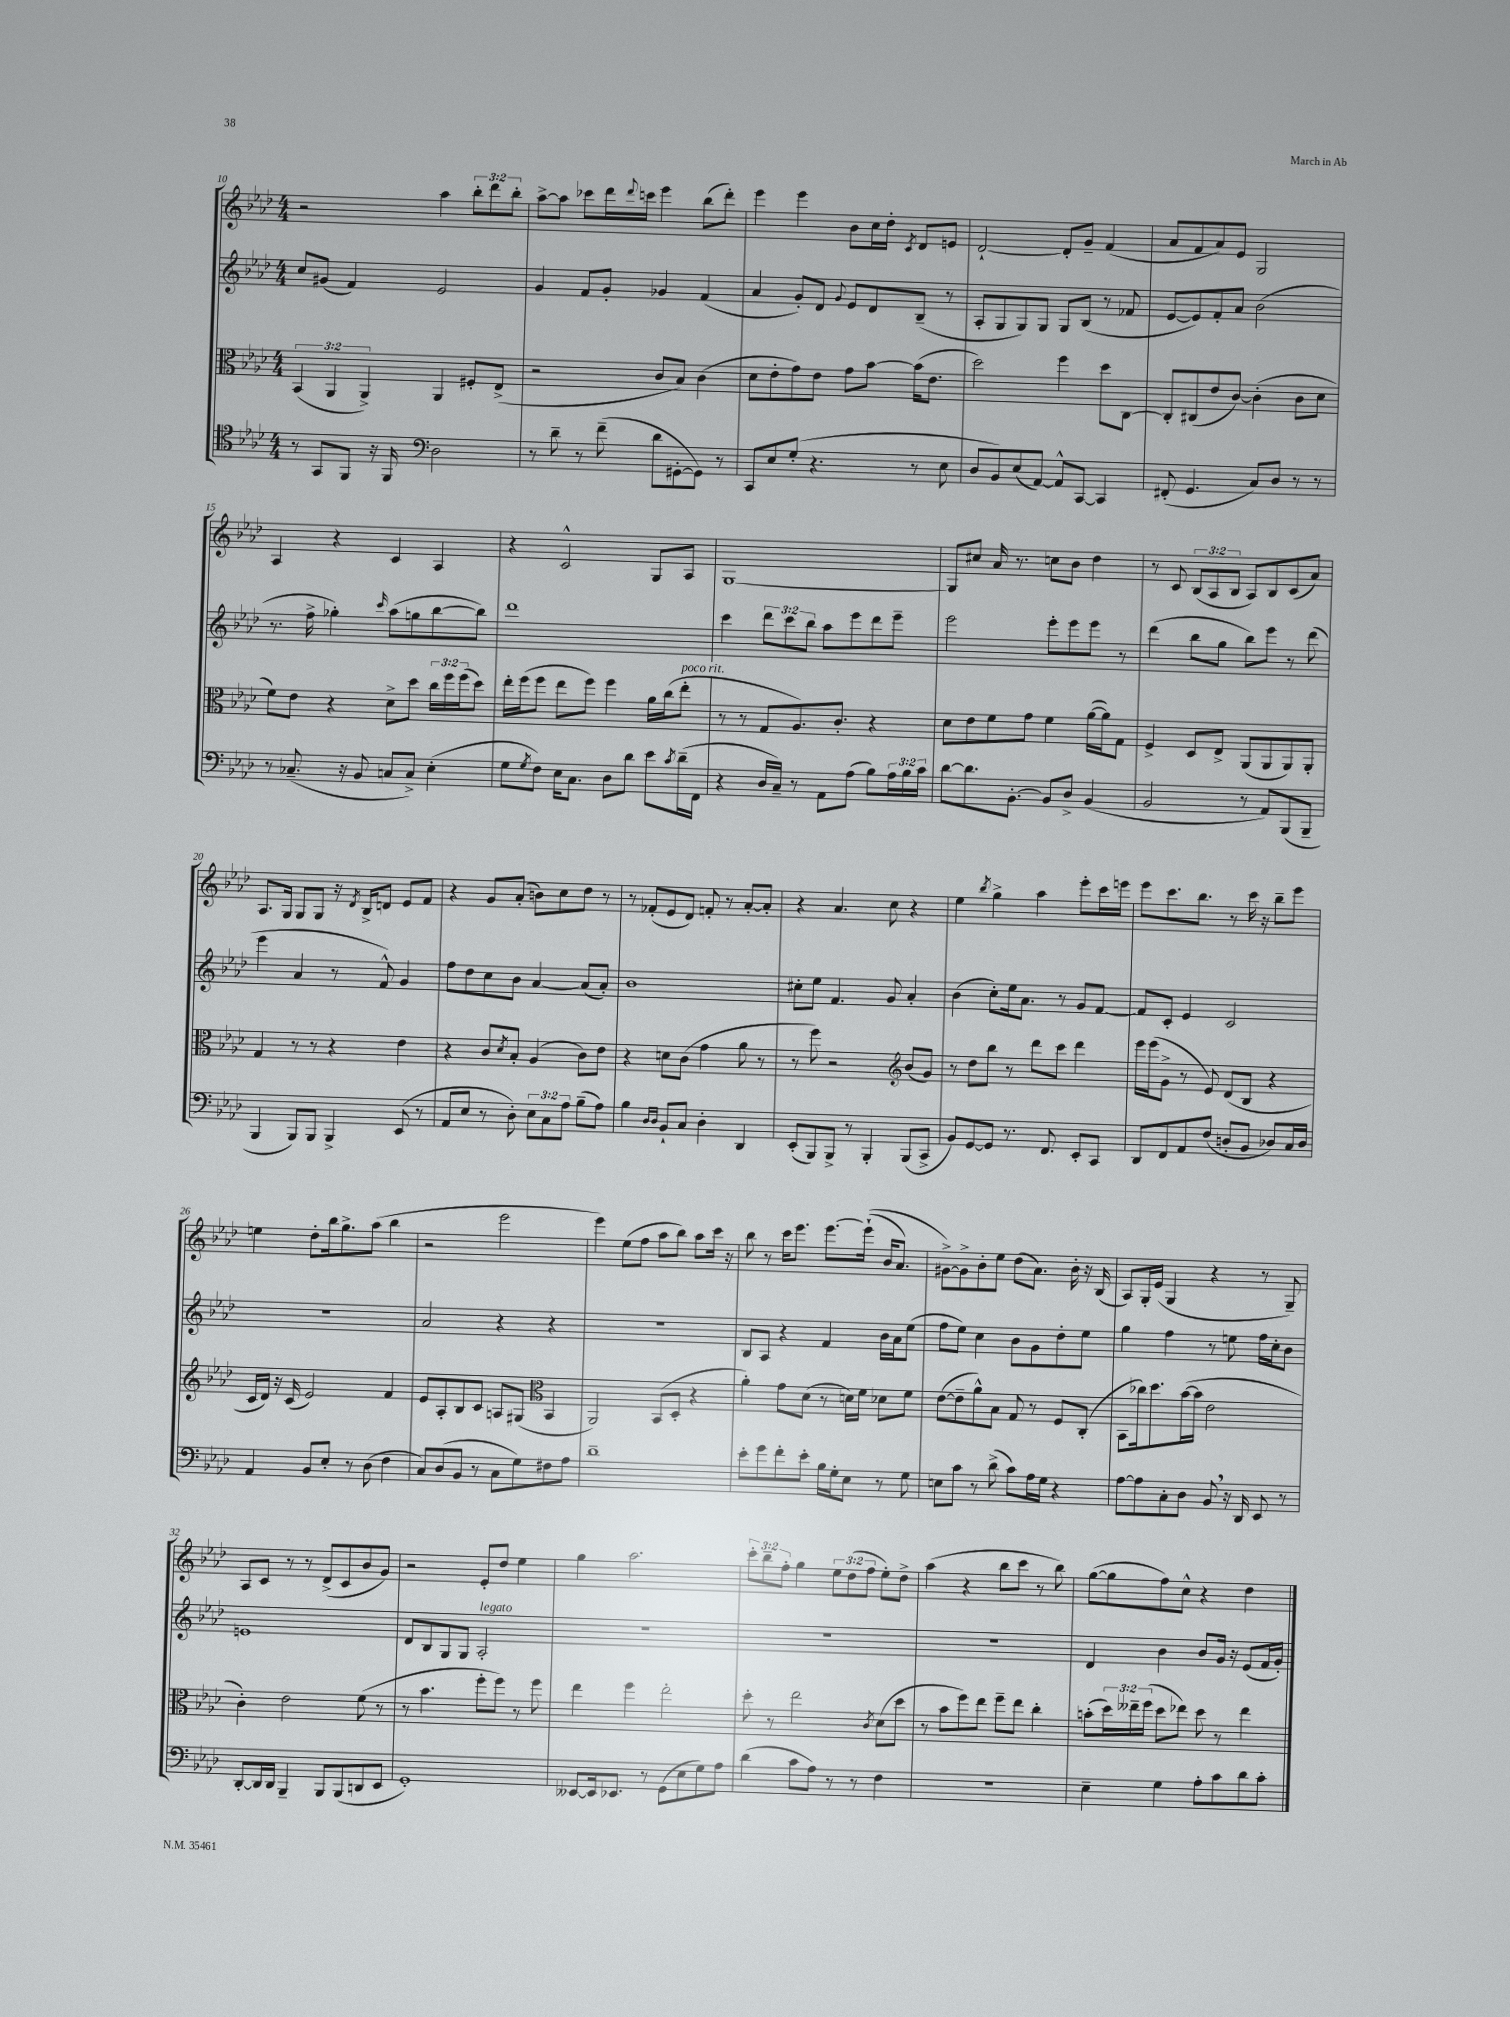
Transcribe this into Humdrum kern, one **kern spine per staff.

**kern	**kern	**kern	**kern
*staff4	*staff3	*staff2	*staff1
*clefC4	*clefC3	*clefG2	*clefG2
*k[b-e-a-d-]	*k[b-e-a-d-]	*k[b-e-a-d-]	*k[b-e-a-d-]
*M4/4	*M4/4	*M4/4	*M4/4
8r	(6BB-/	8cc/L	2r
8GG/L	.	(8g#/J	.
.	6AA-/	.	.
8FF/J	.	4f/)	.
.	6AA-^/)	.	.
16r	.	.	.
16FF/	.	.	.
*clefF4	*	*	*
2D-\	4AA-/	2e-/	4aa-\
.	8F#'/L	.	12bb-'\L
.	.	.	12ddd-\
.	(8E-^/J	.	.
.	.	.	12bb-'\J
=	=	=	=
8r	2r	4g/	[8aa-^\L
8d-~\	.	.	8aa-\]J
8r	.	8f/L	8ccc-\L
(8f~\	.	8g'/J	16ddd-\L
.	.	.	8qqddd-/
.	.	.	16ccc\JJ
8d-\L	8c/L	4g-/	4eee-\
[8GG#'\	8B-/J)	.	.
8GG#\]J)	(4c\	(4f/	(8bb-\L
8r	.	.	8ddd-'\J)
=	=	=	=
8CC/L	8d-\L	4a-/	4eee-\
8E-/	8e-'\	.	.
(8G'/J	8g\)	8g'/L)	4eee-\
4.r	8e-\J	8d-/J	.
.	.	8qqg/	.
.	8g\L	8e-/L	8b-\L
.	[8b-\J	8d-/	16cc\L
.	.	.	16dd-'\JJ
.	.	.	8qc/
8r	(16b-\]LK	(8B-~/J	8d-/L
.	8.e-\J	.	.
8E-\	.	8r	8e/J
=	=	=	=
8D-/L	2dd-\)	8A-'/L	[2d-`/
8BB-/)	.	8G/	.
(8E-/	.	8G/)	.
[8AA-/J)	.	8G/J	.
8AA-^^/]L	4ff\	8G/L	8d-'/]L
[8CC/J	.	(8B-/J	8g~/J
4CC/]	8dd-\L	8r	(4f/
.	[8C\J	8f-/	.
=	=	=	=
(8FF#'/	8C'/]L	[8e-/L	8a-/L
4.GG/	(8C#/	8e-/])	8f/
.	8e-/	8f'/	8a-/)
.	[8c/J)	8a-/J	8e-/J
8C/L)	(4c'\]	(2b-\	2G/
8D-/J	.	.	.
8r	8c\L	.	.
8r	8d-\J	.	.
=	=	=	=
8r	8f\L)	8.r	4A-/
(8.C-~/	8e-\J	.	.
.	.	16ff^\	.
.	4r	4gg-'\)	4r
16r	.	.	.
8BB-/	.	.	.
.	.	16qqccc/	.
8C/L	8d-^\L	(8aa-\L	4c/
8C^/J)	8dd-\J	8gg\	.
(4E-'\	24cc\LL	[8bb-\	4A-/
.	24ff\	.	.
.	(24ff\J	.	.
.	8dd-\J)	8bb-\]J)	.
=	=	=	=
8G\L	16ee-'\LL	1ddd-	4r
.	(16ff\J	.	.
8qG/	.	.	.
8F\J)	8ff\J	.	.
16E-\LK	8ee-\L	.	2c^^/
8.C\J	.	.	.
.	8ff\J)	.	.
8D-\L	4ff\	.	.
8d-\J	.	.	.
8e-\L	16a-\LL	.	8G/L
.	(16cc\J	.	.
8qc/	.	.	.
(16d-~\L	8ee-'\J	.	8A-/J
16FF\JJ	.	.	.
=	=	=	=
4r	8r	4ccc\	[1G
.	8r	.	.
16D-/LL	8G/L	12ddd-\L	.
16C~/JJ)	.	.	.
.	.	12ccc\	.
8r	8.A-/)	.	.
.	.	12bb-\J	.
8AA-\L	.	8aa-\L	.
.	8.c'/J	.	.
(8A-\J	.	8eee-\	.
8B-\L)	4r	8ddd-\	.
24A-\L	.	8eee-~\J	.
24B-\	.	.	.
24c\JJ	.	.	.
=	=	=	=
[8d-\L	8d-\L	2eee-\	8G/]L
8.d-\]	8e-\	.	8cc#/J
.	8f\	.	16a-/
[8.BB-'\J	.	.	8.r
.	8g\J	.	.
8BB-/]L	4f\	8eee-'\L	8cc\L
8D-^/J	.	8eee-\	8b-\J
(4BB-/	([16a-\LL	8eee-\J	4dd-\
.	16a-\]J)	.	.
.	8G\J	8r	.
=	=	=	=
2BB-/	4F^/	(4ddd-\	8r
.	.	.	8c/
.	8D-/L	8bb-\L	(12B-/L
.	.	.	12A-/
.	8E-^/J	8gg\J	.
.	.	.	12B-/J
8r	(8AA-/L	8bb-\L)	8A-/L)
8AA-/L)	8AA-/	8eee-\J	8B-/
(8BBB-/	8AA-/)	8r	(8c/
8BBB-~/J	8AA-'/J	(8ddd-\	8a-/J)
=	=	=	=
4BBB-/	4G/	4eee-\	8.A-/L
.	.	.	16G/Jk
8BBB-/L)	8r	4a-/	8G/L
8BBB-/J	8r	.	8G/J
4BBB-^/	4r	8r	16r
.	.	.	8qd-/
.	.	.	16B-^/LK
.	.	8f^^/)	8d/J
(8EE-/	4e-\	4g/	8e-/L
8r	.	.	8f/J
=	=	=	=
8AA-/L	4r	8ff\L	4r
8E-/J	.	8dd-\	.
8r	8c/L	8cc\	8g/L
.	8qd-/	.	.
8D-'\)	8B-'/J	8b-\J	(8a-'/J
12E-\L	(4A-/	[4a-/	8b\L)
12C\	.	.	.
.	.	.	8cc\
12A-\J	.	.	.
(8B-~\L	8c\L)	(8a-/]L	8dd-\J
8A-\J)	8e-\J	8a-'/J)	8r
=	=	=	=
4B-\	4r	1b-	8r
.	.	.	(8f-'/L
16qqD-/LL	.	.	.
16qqD-/JJ	.	.	.
8BB-`/L	8d\L	.	8e-/
8C/J	(8c\J	.	8d-/J)
4D-'\	4g\	.	8f'/
.	.	.	8r
4DD-/	8a-\	.	[8a-'/L
.	8r	.	8a-'/]J
=	=	=	=
(8EE-'/L	8r	8cc#'\L	4r
8BBB-/)	8ff\)	8ee-\J	.
8BBB-^/J	2r	4.f/	4.a-/
8r	.	.	.
4BBB-'/	.	.	.
.	.	8g/	8cc\
*	*clefG2	*	*
(8BBB-/L	(8b-/L	4a-'/	4r
8CC^/J	8g/J)	.	.
=	=	=	=
8BB-/L)	8r	(4b-\	4ee-\
[8GG/	8dd-\L	.	.
.	.	.	8qbb-/
8GG/]J	8bb-\J	8cc'\L)	4gg^\
8.r	8r	16ee-\k	.
.	.	8.a-\J	.
.	8ddd-\L	.	4aa-\
8.FF/	.	.	.
.	8ccc\J	8r	.
8EE-'/L	4ddd-\	8g/L	8eee-'\L
8CC/J	.	[8f/J	16ccc\L
.	.	.	16eee\JJ
=	=	=	=
8DD-/L	16eee-\LL	8f/]L	8eee-\L
.	(16eee-\J	.	.
8FF/	8g^\J	8c'/J	8.ccc\
8AA-/	8r	4e-/	.
.	.	.	8.bb-\J
(8F/J	8e-/)	.	.
8D'/L	(8d-/L	2c/	8r
8BB-/J	8B-/J	.	16ccc\
.	.	.	16r
8D-/L)	4r	.	8bb-~\L
16C/L	.	.	8eee-\J
16D-/JJ	.	.	.
=	=	=	=
4AA-/	16c/LL	1r	4ee\
.	16d-/JJ)	.	.
.	16r	.	.
.	(16c/	.	.
8BB-/L	2e-/)	.	8dd-'\L
8E-'/J	.	.	16bb-\k
.	.	.	8.gg^\
8r	.	.	.
(8D-\	.	.	(8aa-\J
4F\	4f/	.	4bb-\
=	=	=	=
8C/L)	8e-/L	2a-/	2r
(8D-/	8A-'/	.	.
8BB-/J	8B-/	.	.
8r	8c/J	.	.
8C\L	8A/L	4r	2eee-\
8G\)	(8G#/J	.	.
*	*clefC3	*	*
8F#\	4BB-/	4r	.
8A-\J	.	.	.
=	=	=	=
1d-~	2AA-/)	1r	4eee-\)
.	.	.	(8ee-\L
.	.	.	8ff\J
.	(8BB-/L	.	8aa-\L
.	8D-'/J	.	8bb-\J)
.	4r	.	8aa-\L
.	.	.	16ccc\Jk
.	.	.	16r
=	=	=	=
8e-'\L	4a-'\)	8B-/L	8bb-\
8g\	.	8A-/J	8r
8f'\	8g\L	4r	16ccc\LK
.	.	.	8.eee-\J
8e-'\J	(8d-\J	.	.
16B-\LL	8r	4f/	[8.eee-\L
16G'\J	.	.	.
8E-\J	16d\LL)	.	.
.	16f\JJ	.	&((16eee-`\]Jk
8r	8d-\L	16b-\LL	16b-/LK
.	.	16a-\J	8.a-/J)
8G\	8f\J	(8ee-\J	.
=	=	=	=
8E\L	([8e-\L	8ff\L	[8g#^\L&)
8c\J	8e-~\]	8ee-\J)	8g#^\]
8r	8a-^^\)	4cc\	8b-'\
(8d-^\	8B-\J	.	8ee-\J
8c\L)	8G/	8b-\L	(8dd-\L
16A-\L	8r	8g\	8.a-\J)
16G\JJ	.	.	.
4r	8F/L	8dd-'\	.
.	.	.	16b-'\
.	(8C'/J	8ee-\J	16r
.	.	.	(16B-/
=	=	=	=
[8A-\L	8BB-\L	4gg\	8A-/L)
8A-\]	16cc-\k)	.	16G'/L
.	8.dd-\	.	(16e-/JJ
8C'\	.	4ff\	4G/
8D-\J	([16b-\L	.	.
.	16b-\]JJ	.	.
8BB-/	2e-\	8r	4r
16r	.	8ee\	.
16DD-/	.	.	.
8EE-/	.	16ff\LL	8r
.	.	16cc'\J	.
8r	.	8b-\J	8G~/)
=	=	=	=
[8DD-'/L	4c'\)	1e	8A-/L
16DD-/]L	.	.	8c/J
16DD-/JJ	.	.	.
4BBB-~/	2e-\	.	8r
.	.	.	8r
8BBB-/L	.	.	(8d-^/L
(8BBB-/	.	.	8c/
8DD/	(8f\	.	8b-/
8EE-/J	8r	.	8g/J)
=	=	=	=
1GG')	8r	8d-/L	2r
.	4.b-\	8B-/	.
.	.	8G/	.
.	.	8G/J	.
.	8ff'\L	2A-'/	8e-'/L
.	8ff\J)	.	8dd-/J
.	8r	.	4ee-\
.	8ff\	.	.
=	=	=	=
[8EE--/L	4ee-\	1r	4gg\
16EE--/]k	.	.	.
8.EE-/J	.	.	.
.	4ff\	.	2.aa-\
8r	.	.	.
(8GG\L	2ee-'\	.	.
8E-\	.	.	.
8G\)	.	.	.
8A-\J	.	.	.
=	=	=	=
(4d-\	8dd-'\	1r	12ccc'\L
.	.	.	12bb-~\
.	8r	.	.
.	.	.	12ff'\J
8c\L	2ee-\	.	4gg\
8A-\J)	.	.	.
8r	.	.	12ee-\L
.	.	.	(12dd-\
8r	.	.	.
.	.	.	12ff\J
.	8qc/	.	.
4F\	(8d-\L	.	8ee-'\L)
.	8dd-\J	.	8dd-^\J
=	=	=	=
1r	8r	1r	(4aa-\
.	8b-\L	.	.
.	8ff\)	.	4r
.	8ee-\J	.	.
.	8ff~\L	.	8bb-\L
.	8ee-\J	.	8ccc\J
.	4cc'\	.	8r
.	.	.	8bb-\)
=	=	=	=
4E-~\	(8b'\L	4d-/	([8gg\L
.	24dd-\L)	.	8gg\]
.	24ee--~\	.	.
.	(24ff\JJ	.	.
4G\	8dd-\L	4b-\	8ff\)
.	8ee-\J)	.	8cc^^\J
8A-'\L	8dd-\	8b-/L	4r
8c\	8r	16g/Jk	.
.	.	16r	.
8d-\	4ee-\	(8e-/L	4dd-\
8c'\J	.	16f/L	.
.	.	16g'/JJ)	.
==	==	==	==
*-	*-	*-	*-
